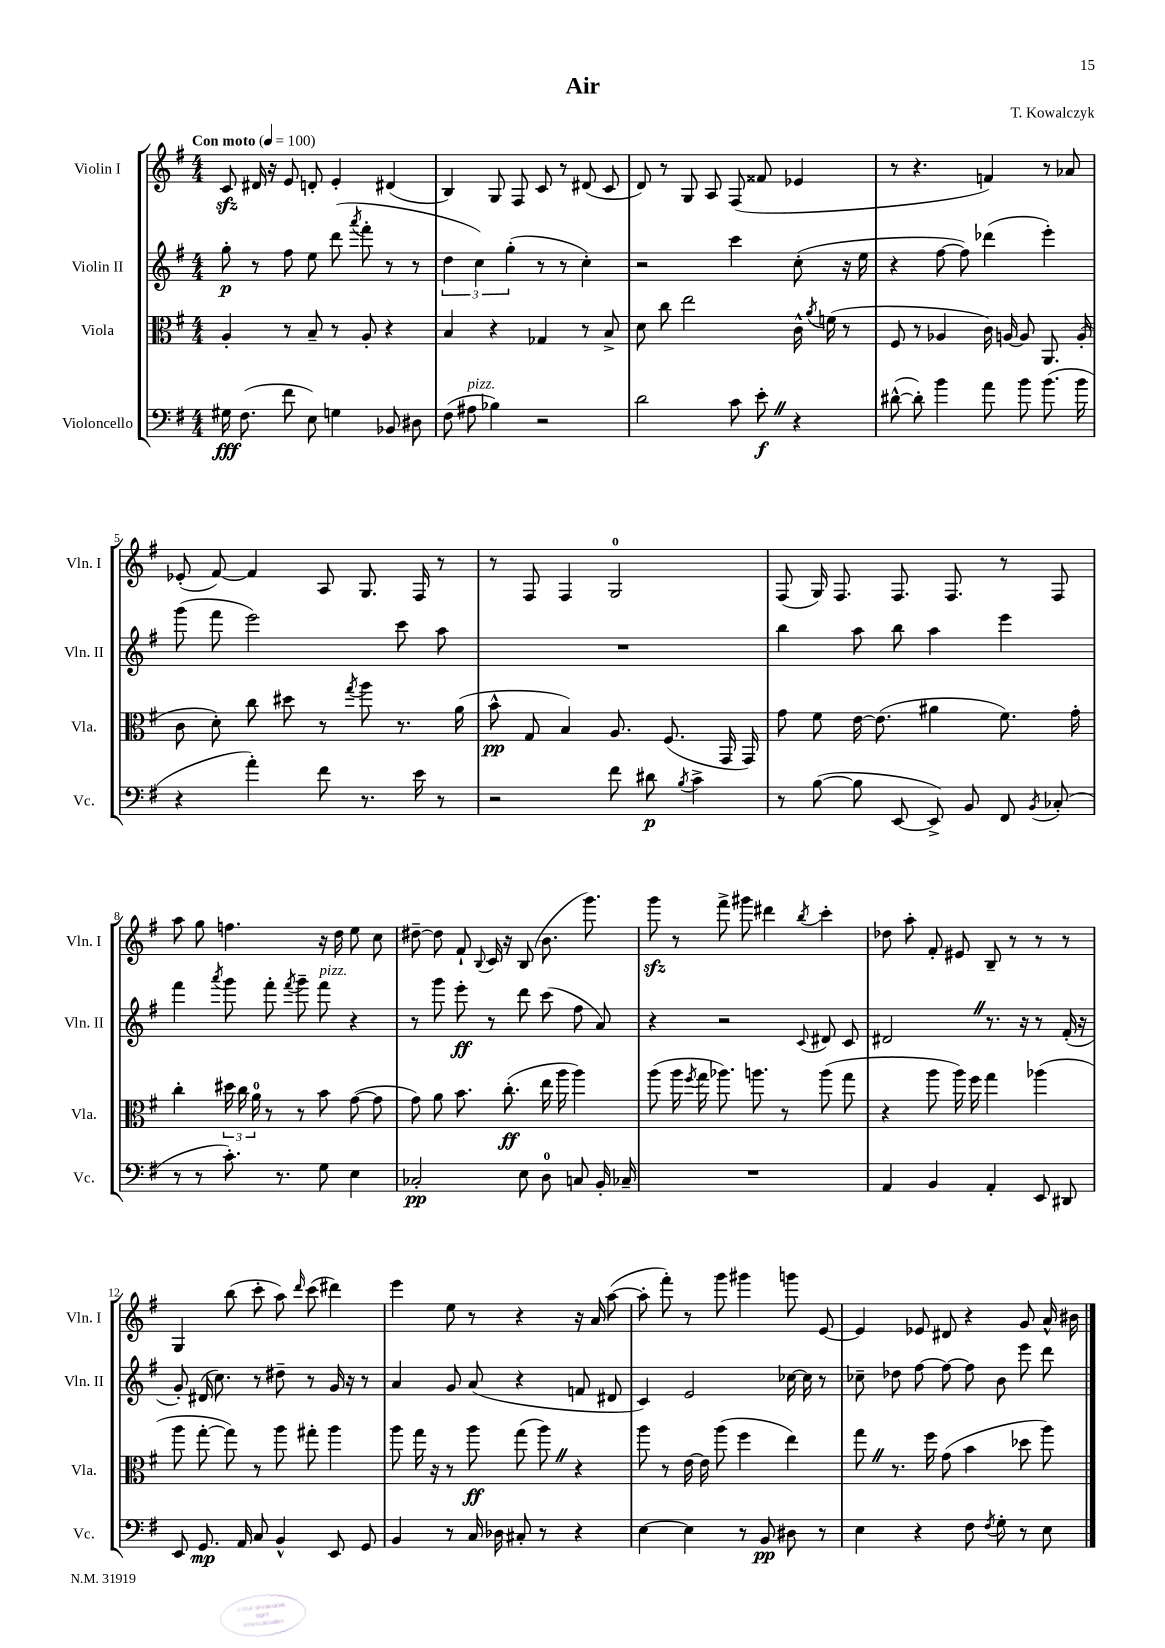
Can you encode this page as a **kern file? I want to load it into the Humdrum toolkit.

**kern	**kern	**kern	**kern
*staff4	*staff3	*staff2	*staff1
*clefF4	*clefC3	*clefG2	*clefG2
*k[f#]	*k[f#]	*k[f#]	*k[f#]
*M4/4	*M4/4	*M4/4	*M4/4
*MM100	*MM100	*MM100	*MM100
16G#	4A'	8gg'	8c
(8.F#	.	.	.
.	.	8r	16d#
.	.	.	16r
8f#	8r	8ff#	8e
8E)	8B~	8ee	8d'
4G	8r	(8ddd	4e'
.	.	8qaaa	.
.	8A'	8fff#'	.
8BB-	4r	8r	(4d#
8D#	.	8r	.
=	=	=	=
(8F#	4B	6dd	4B)
8A#	.	.	.
.	.	6cc)	.
4B-)	4r	.	8G
.	.	(6gg'	.
.	.	.	8F#
2r	4G-	8r	8c
.	.	8r	8r
.	8r	4cc')	(8d#
.	8B^	.	8c
=	=	=	=
2d	8d	2r	8d)
.	8cc	.	8r
.	2ee	.	8G
.	.	.	8A
8c	.	4ccc	(8F#
8e'	.	.	8f##
4r	16c^^	(8cc'	4e-
.	8qa	.	.
.	(16f	.	.
.	8r	16r	.
.	.	16ee	.
=	=	=	=
([8d#^^	8F#	4r	8r
8d#'])	8r	.	4.r
4b	4A-	[8ff#	.
.	.	8ff#])	.
8a	16c)	(4ddd-	4f)
.	[16A	.	.
8b	8A]	.	.
(8.b	8.AA	4eee')	8r
.	.	.	8a-
16b	(16A'	.	.
=	=	=	=
4r	8c	(8ggg	(8e-'
.	8d')	8fff#	[8f#)
4a')	8cc	2eee)	4f#]
.	8dd#	.	.
8f#	8r	.	8A
.	8qgg	.	.
8.r	8aa	.	8.G
.	8.r	8ccc	.
16e	.	.	16F#
8r	.	8aa	8r
.	(16a	.	.
=	=	=	=
2r	8b^^	1r	8r
.	8G	.	8F#
.	4B)	.	4F#
8f#	8.A	.	2G
8d#	.	.	.
.	(8.F#	.	.
8qB	.	.	.
4c^	.	.	.
.	16GG	.	.
.	16GG)	.	.
=	=	=	=
8r	8g	4bb	(8F#
([8B	8f#	.	16G)
.	.	.	8.F#
8B]	[16e	8aa	.
.	(8.e]	.	.
[8EE	.	8bb	8.F#
8EE^])	4a#	4aa	.
.	.	.	8.F#
8BB	.	.	.
8FF#	8.f#)	4eee	8r
8qBB	.	.	.
(8C-'	.	.	8F#
.	16g'	.	.
=	=	=	=
8r	4cc'	4fff#	8aa
8r	.	.	8gg
.	.	8qaaa	.
8.c')	24dd#	8ggg	4.ff
.	24cc	.	.
.	24a	.	.
.	8r	8fff#'	.
8.r	.	.	.
.	.	8qfff#	.
.	8r	8ggg~	.
8G	8b	8fff#	16r
.	.	.	16dd
4E	([8g	4r	8ee
.	8g]	.	8cc
=	=	=	=
2C-'	8g)	8r	[8dd#~
.	8a	8ggg	8dd#]
.	8.b	8eee'	8f#`
.	.	.	8qqB
.	.	8r	16c
.	(8.cc'	.	16r
8E	.	8ddd	(8B
8D	16ee	(8ccc	8.b
.	16aa	.	.
8C	4aa)	8ff#	.
.	.	.	8.ggg)
16BB'	.	8a)	.
16C-~	.	.	.
=	=	=	=
1r	(8aa	4r	8ggg
.	16aa	.	8r
.	8qff#	.	.
.	16gg	.	.
.	8.aa-)	2r	8fff#^
.	.	.	8ggg#
.	8.aa	.	.
.	.	.	4ddd#
.	8r	.	.
.	.	8qqc	8qbb
.	(8aa	8d#	4ccc'
.	8gg	8c	.
=	=	=	=
4AA	4r	2d#	8dd-
.	.	.	8aa'
4BB	8aa	.	8f#'
.	16aa)	.	8e#
.	16ff#	.	.
4AA'	4gg	8.r	8B~
.	.	.	8r
.	.	16r	.
8EE	(4aa-	8r	8r
8DD#	.	(16f#'	8r
.	.	16r	.
=	=	=	=
8EE	8aa	8g')	4G
8.GG	[8gg'	(16d#	.
.	.	8.cc)	.
.	8gg])	.	(8bb
16AA	.	.	.
8C	8r	8r	8ccc'
4BB^^	8aa	8dd#~	8aa)
.	.	.	16qqddd
.	8gg#'	8r	(8ccc
8EE	4aa	16g	4ddd#)
.	.	16r	.
8GG	.	8r	.
=	=	=	=
4BB	8aa	4a	4eee
.	16gg	.	.
.	16r	.	.
8r	8r	8g	8ee
16C	8aa	(8a	8r
16D-	.	.	.
8C#'	(8gg	4r	4r
8r	8aa)	.	.
4r	4r	8f	16r
.	.	.	16a
.	.	8d#	([8aa
=	=	=	=
[4E	8aa	4c)	8aa']
.	8r	.	8fff#')
4E]	[16e	2e	8r
.	16e]	.	.
.	(8aa	.	8ggg
8r	4ff#	.	4ggg#
8BB	.	.	.
8D#	4ee)	[16cc-	8ggg
.	.	16cc-]	.
8r	.	8r	[8e
=	=	=	=
4E	8gg	8cc-~	4e]
.	8.r	8dd-	.
4r	.	[8ff#	8e-
.	16ff#	.	.
.	(8g	8ff#_	8d#
8F#	4b	8ff#]	4r
8qF#	.	.	.
8G'	.	8b	.
8r	8dd-	8eee	8g
8E	8aa)	8ddd	16a^^
.	.	.	16b#
==	==	==	==
*-	*-	*-	*-
